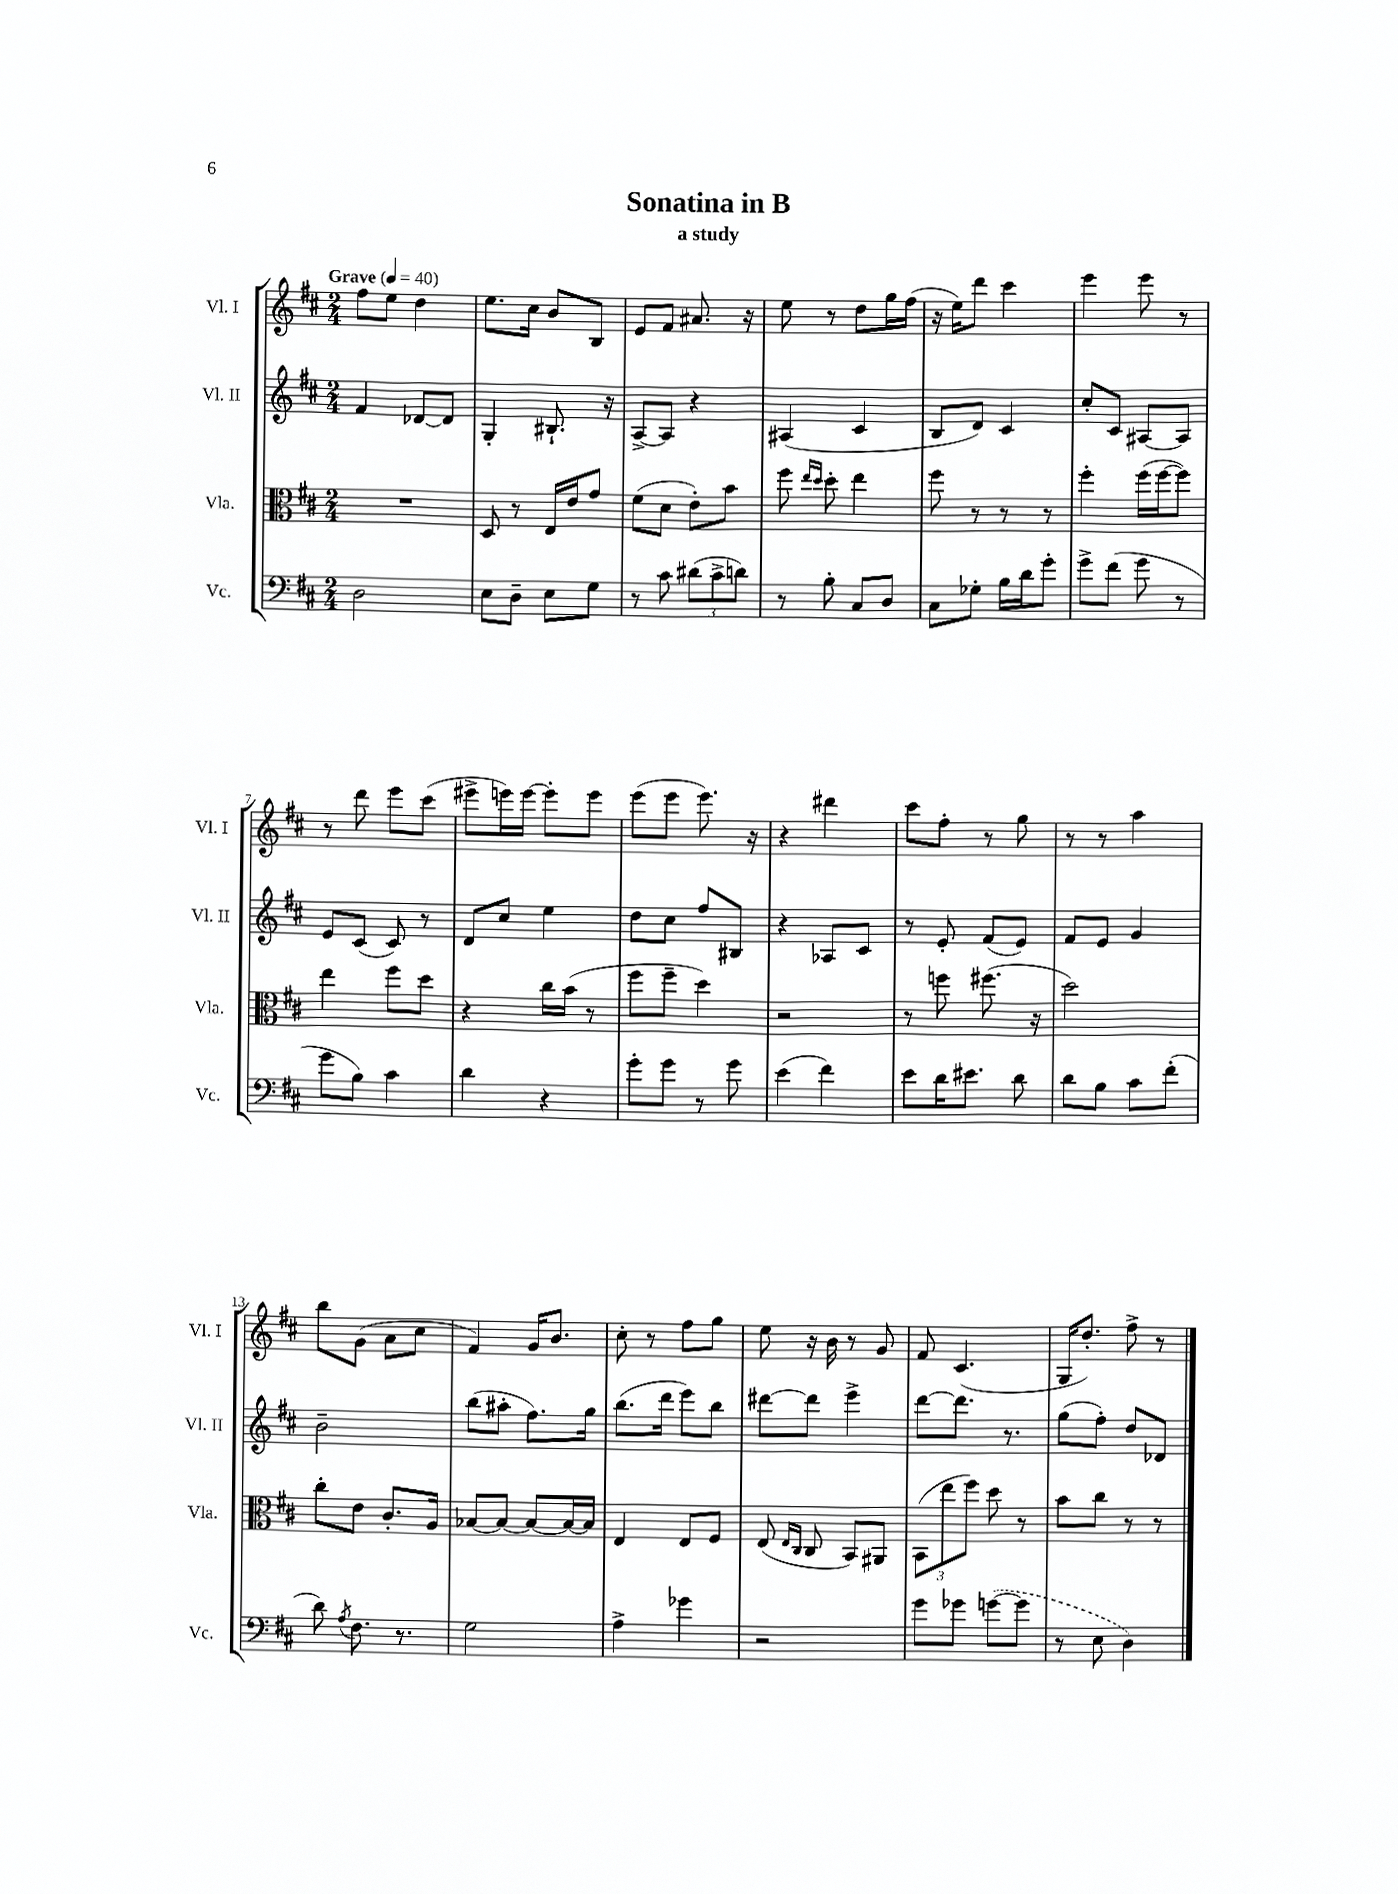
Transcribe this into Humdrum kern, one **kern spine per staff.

**kern	**kern	**kern	**kern
*staff4	*staff3	*staff2	*staff1
*clefF4	*clefC3	*clefG2	*clefG2
*k[f#c#]	*k[f#c#]	*k[f#c#]	*k[f#c#]
*M2/4	*M2/4	*M2/4	*M2/4
*MM40	*MM40	*MM40	*MM40
2D\	2r	4f#/	8ff#\L
.	.	.	8ee\J
.	.	[8d-/L	4dd\
.	.	8d-/]J	.
=	=	=	=
8E\L	8D/	4G'/	8.ee\L
8D~\J	8r	.	.
.	.	.	16cc#\Jk
8E\L	16E/LL	8.B#`/	8b/L
.	16e/J	.	.
8G\J	8g/J	.	8B/J
.	.	16r	.
=	=	=	=
8r	(8f#\L	[8A^/L	8e/L
8c#\	8d\J	8A/]J	8f#/J
(12d#\L	8e'\L)	4r	8.a#/
12c#^\	.	.	.
.	8b\J	.	.
12d\J)	.	.	.
.	.	.	16r
=	=	=	=
8r	8ff#\	(4A#/	8ee\
.	16qqee/LL	.	.
.	16qqdd/JJ	.	.
8B'\	8dd'\	.	8r
8C#/L	4ee\	4c#/	8dd\L
8D/J	.	.	16gg\L
.	.	.	(16ff#\JJ
=	=	=	=
8C#\L	8ff#\	8B/L	16r
.	.	.	16ee\LK)
8G-'\J	8r	8d/J)	8ddd\J
16B\LL	8r	4c#/	4ccc#\
16d\J	.	.	.
8g'\J	8r	.	.
=	=	=	=
8g^\L	4ff#'\	8cc#'/L	4eee\
(8f#\J	.	8c#/J	.
8g\	(16ff#\LL	[8A#/L	8eee\
.	[16ff#\J	.	.
8r	8ff#\]J)	8A#/]J	8r
=	=	=	=
8g\L	4ee\	8e/L	8r
8B\J)	.	(8c#/J	8ddd\
4c#\	8ff#\L	8c#/)	8eee\L
.	8dd\J	8r	(8ccc#\J
=	=	=	=
4d\	4r	8d/L	8eee#^\L
.	.	8cc#/J	16eee\L)
.	.	.	[16eee\JJ
4r	16cc#\LL	4ee\	8eee'\]L
.	(16b\JJ	.	.
.	8r	.	8eee\J
=	=	=	=
8g'\L	8ff#\L	8dd\L	(8eee\L
8g\J	8ff#~\J	8cc#\J	8eee\J
8r	4dd\)	8ff#/L	8.eee\)
8g\	.	8B#/J	.
.	.	.	16r
=	=	=	=
(4e\	2r	4r	4r
4f#\)	.	8A-/L	4ddd#\
.	.	8c#/J	.
=	=	=	=
8e\L	8r	8r	8ccc#\L
16d\K	8ff\	8e'/	8ff#'\J
8.e#\J	.	.	.
.	(8.ff#\	(8f#/L	8r
8d\	.	8e/J)	8gg\
.	16r	.	.
=	=	=	=
8d\L	2dd\)	8f#/L	8r
8B\J	.	8e/J	8r
8c#\L	.	4g/	4aa\
(8f#'\J	.	.	.
=	=	=	=
8d\)	8cc#'\L	2b~\	8bb\L
8qA/	.	.	.
8.F#\	8e\J	.	(8g\J
.	8.c#'/L	.	8a\L
8.r	.	.	.
.	.	.	8cc#\J
.	16A/Jk	.	.
=	=	=	=
2G\	[8B-/L	(8bb\L	4f#/)
.	8B-/_J	8aa#'\J	.
.	8B-/_L	8.ff#\L)	16g/LK
.	.	.	8.b/J
.	16B-/_L	.	.
.	16B-/]JJ	16gg\Jk	.
=	=	=	=
4A^\	4E/	(8.bb\L	8cc#'\
.	.	.	8r
.	.	16ddd\Jk	.
4g-\	8E/L	8eee\L)	8ff#\L
.	8F#/J	8bb\J	8gg\J
=	=	=	=
2r	(8E/	[8ddd#\L	8ee\
.	16qqE/LL	.	.
.	16qqC#/JJ	.	.
.	8C#/	8ddd#\]J	16r
.	.	.	16b\
.	8BB/L)	4eee^\	8r
.	8AA#/J	.	8g/
=	=	=	=
8g\L	(12BB\L	[8ddd\L	8f#/
.	12ee\	.	.
8g-\J	.	8.ddd\]J	(4.c#/
.	12ff#\J)	.	.
([8g\L	8dd\	.	.
.	.	8.r	.
8g\]J	8r	.	.
=	=	=	=
8r	8b\L	(8gg\L	16G/LK
.	.	.	8.dd'/J)
8E\	8cc#\J	8ff#'\J)	.
4D\)	8r	8dd/L	8ff#^\
.	8r	8d-/J	8r
==	==	==	==
*-	*-	*-	*-
